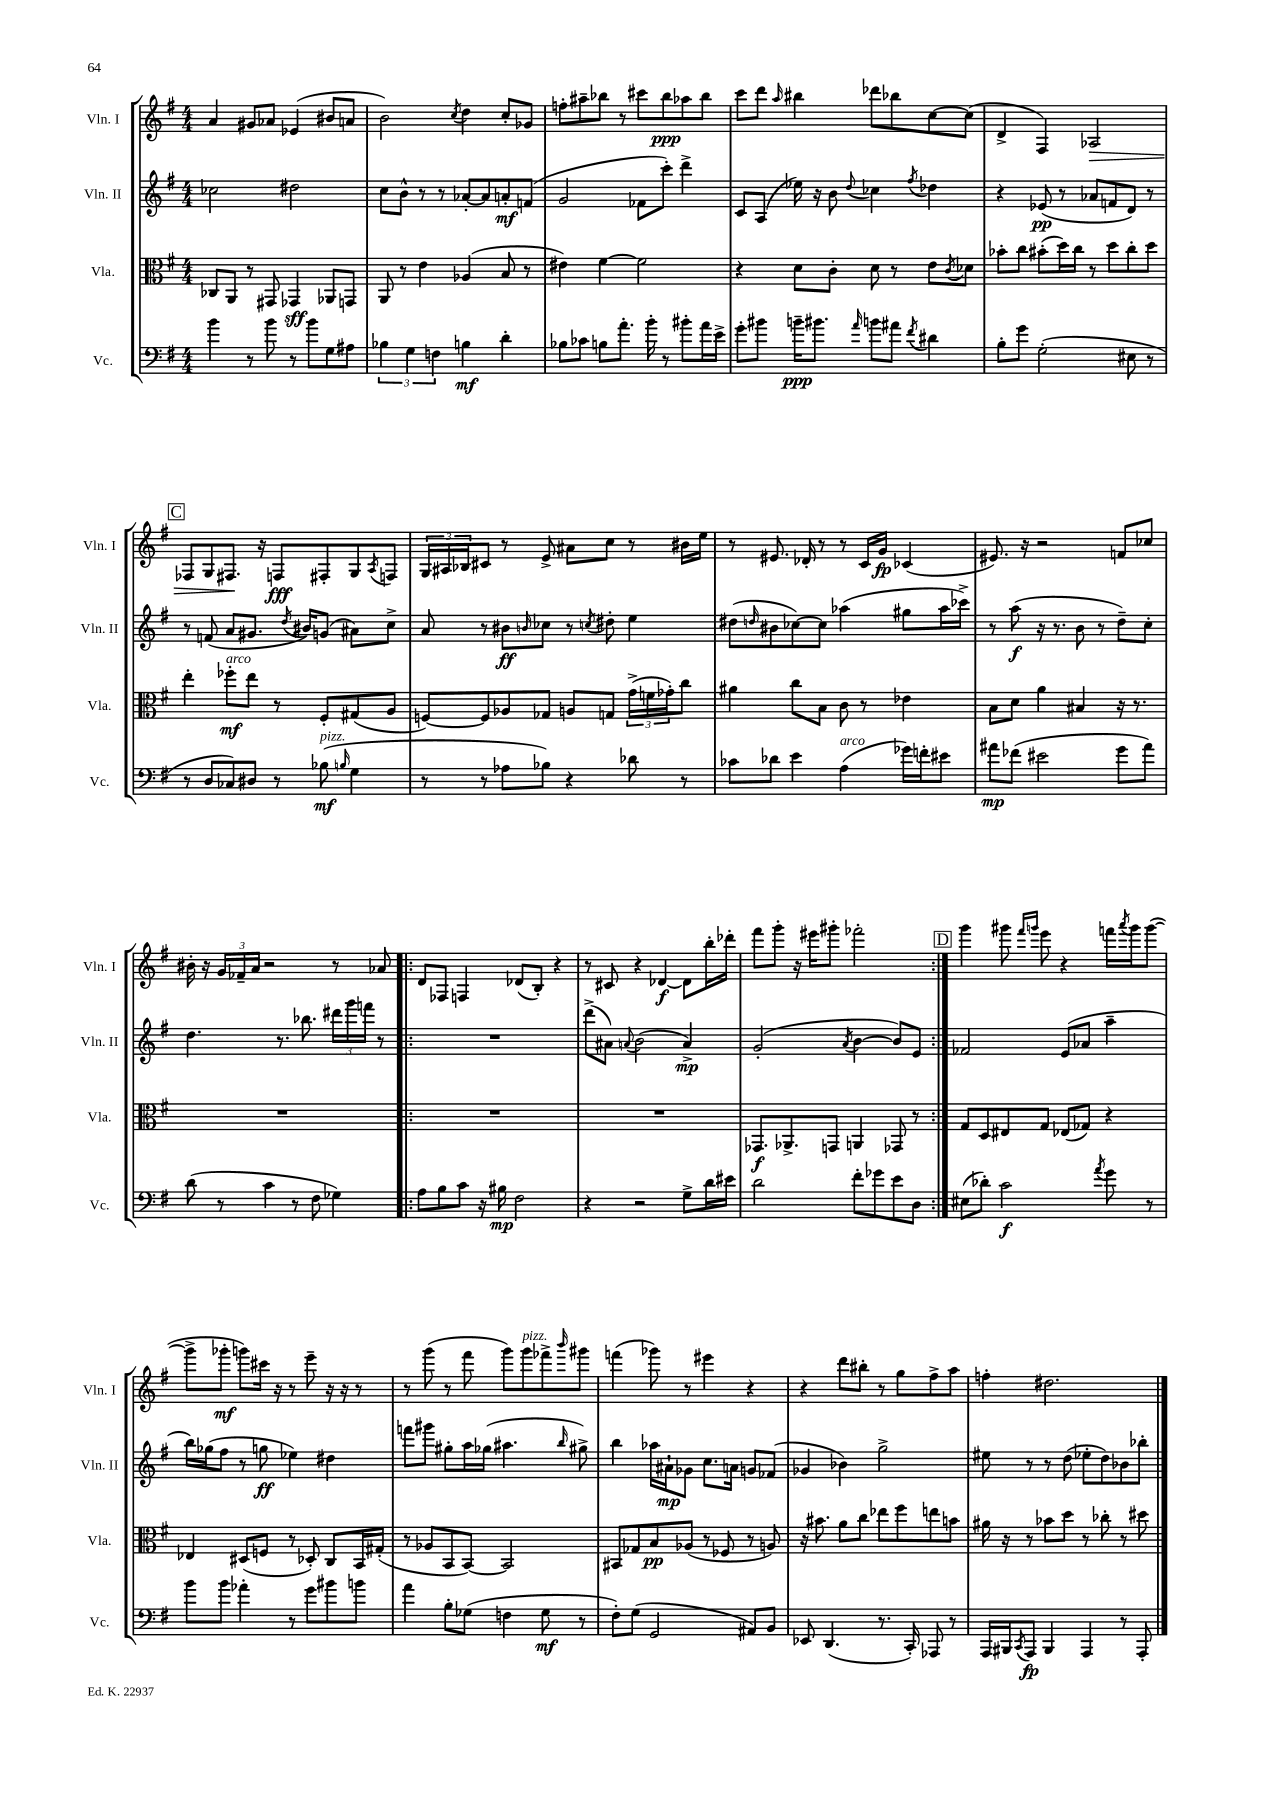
<<
\new StaffGroup <<
\new Staff = "s0" \with { instrumentName = "Vln. I" shortInstrumentName = "Vln. I" } {
    \clef treble \key g \major \numericTimeSignature \time 4/4
    a'4 gis'8 aes'8 ees'4( bis'8 a'8 |
    b'2) \acciaccatura { c''8 } d''4 c''8-. ges'8 |
    f''8-. ais''8-- bes''8 r8 cis'''8 bes''8\ppp aes''8 bes''8 |
    c'''8 d'''8 \grace { a''16 } bis''4 des'''8 bes''8 c''8~ c''8( |
    d'4-> fis4) aes2\> |
    \mark \markup { \box "C" } fes8 g8 fis8.\! r16 f8\fff fis8-. g8 \acciaccatura { a8 } f8 |
    \tuplet 3/2 { g16 ais16 bes16 } cis'8 r8 e'8-> ais'8 c''8 r8 bis'16 e''16 |
    r8 eis'8. des'16-. r8 r8 c'16 g'16\fp ces'4( |
    eis'8.) r16 r2 f'8 ces''8 |
    bis'16-. r16 \tuplet 3/2 { g'16 fes'16-- a'16 } r2 r8 aes'8 |
    \repeat volta 2 { d'8 fes8 f4 des'8( b8-.) r4 |
    r8 cis'8 r4 des'4~\f des'8 b''16-. des'''16-. |
    fis'''8 g'''8-. r16 eis'''16 gis'''8-. fes'''2-. | }
    \mark \markup { \box "D" } g'''4 gis'''8 \grace { fis'''16 g'''16 } e'''8 r4 f'''16 \acciaccatura { a'''8 } g'''16 g'''8~( |
    g'''8-> ges'''8-.\mf g'''8) cis'''16 r16 r8 e'''8-- r16 r16 r8 |
    r8 g'''8( r8 fis'''8 g'''8) g'''8^\markup { \italic "pizz." } fes'''8-> \grace { b'''16 } gis'''8 |
    f'''4( ges'''8) r8 eis'''4 r4 |
    r4 d'''8 bis''8-. r8 g''8 fis''8-> a''8 |
    f''4-. dis''2. \bar "|." |
}
\new Staff = "s1" \with { instrumentName = "Vln. II" shortInstrumentName = "Vln. II" } {
    \clef treble \key g \major \numericTimeSignature \time 4/4
    ces''2 dis''2 |
    c''8 b'8-^ r8 r8 aes'8~-. aes'8 a'8-.\mf f'8( |
    g'2 fes'8 c'''8-.) d'''4-> |
    c'8 a8( ees''16) r16 b'8 \appoggiatura { d''8 } ces''4 \acciaccatura { fis''8 } des''4 |
    r4 ees'8\pp( r8 aes'8 f'8 d'8) r8 |
    \mark \markup { \box "C" } r8 f'8( a'8 gis'8. \acciaccatura { d''8 } bis'16) g'8( ais'8) c''8-> |
    a'8 r8 bis'8\ff \grace { b'16 } ces''8 r8 \acciaccatura { c''8 } dis''8-. e''4 |
    dis''8( \grace { d''16 } bis'8 ces''8~) ces''8 aes''4( gis''8 aes''16 ces'''16->) |
    r8 a''8\f( r16 r8. b'8 r8 d''8--) c''8-. |
    d''4. r8. bes''8. \tuplet 3/2 { dis'''16 g'''16 f'''16 } r8 |
    \repeat volta 2 { R1 |
    d'''8->( ais'8) \appoggiatura { a'8 } b'2( a'4->\mp) |
    g'2-.( \acciaccatura { a'8 } b'4~ b'8) e'8 | }
    \mark \markup { \box "D" } fes'2 e'8( aes'8 a''4-- |
    b''16) ges''16( fis''8 r8 g''8\ff ees''4) dis''4 |
    f'''8 gis'''8 gis''8-. a''16 ges''16( ais''4. \grace { b''16 } gis''8->) |
    b''4 aes''16 ais'16-!\mp ges'8 c''8. a'16 g'8 fes'8( |
    ges'4 bes'4) g''2-> |
    eis''8 r8 r8 d''8( ees''8-. d''8) bes'8 bes''8-. \bar "|." |
}
\new Staff = "s2" \with { instrumentName = "Vla." shortInstrumentName = "Vla." } {
    \clef alto \key g \major \numericTimeSignature \time 4/4
    ces8 a,8 r8 gis,8 ges,4\sff aes,8 g,8 |
    a,8 r8 e'4 aes4( b8 r8 |
    eis'4) fis'4~ fis'2 |
    r4 d'8 c'8-. d'8 r8 e'8 \acciaccatura { c'8 } des'8 |
    bes'8-. c''8 bis'8-.( d''16) c''16 r8 d''8 c''8-. d''8 |
    \mark \markup { \box "C" } e''4-. fes''8-.\mf^\markup { \italic "arco" } e''8 r8 fis8-. gis8( a8 |
    f8~) f8 aes8 ges8 a8 g8 \tuplet 3/2 { g'16->( f'16 ges'16-.) } c''8 |
    ais'4 c''8 b8 c'8 r8 ees'4 |
    b8 d'8 a'4 bis4 r16 r8. |
    R1 |
    \repeat volta 2 { R1 |
    R1 |
    ges,8.\f aes,8.-> g,8 a,4 ges,8 r8 | }
    \mark \markup { \box "D" } g8 d8 eis8 g8 ees8( ges8) r4 |
    ees4 dis8( f8 r8 des8-.) c8 b,16 gis16-.( |
    r8 aes8 b,8 b,8~) b,2 |
    bis,8 ges8 b8\pp aes8( r8 fes8 r8 a8) |
    r16 bis'8. a'8 c''8 ees''8 fis''8 e''8 b'8 |
    ais'16 r16 r8 bes'8 d''8 r8 ces''8-. r8 dis''8 \bar "|." |
}
\new Staff = "s3" \with { instrumentName = "Vc." shortInstrumentName = "Vc." } {
    \clef bass \key g \major \numericTimeSignature \time 4/4
    b'4 r8 b'8 r8 b'8 g8 ais8 |
    \tuplet 3/2 { bes4 g4 f4 } b4\mf d'4-. |
    bes8 ces'8 b8 a'8.-. b'16-. r8 bis'8-. a'16 e'16-> |
    g'8-. bis'8 b'16--\ppp bis'8. \grace { a'16 } b'8 ais'8 \acciaccatura { fis'8 } dis'4 |
    b8-. g'8 g2-.( eis8 r8 |
    \mark \markup { \box "C" } r8 d8 ces8) dis8 r8 bes8\mf^\markup { \italic "pizz." }( \grace { b16 } g4 |
    r8 r8 aes8 bes8) r4 des'8 r8 |
    ces'8 des'8 e'4 a4^\markup { \italic "arco" }( ges'16) f'16-. eis'8 |
    ais'8\mp fes'8( eis'2 g'8 ais'8) |
    d'8( r8 c'4 r8 fis8 ges4) |
    \repeat volta 2 { a8 b8 c'8 r16 bis16\mp fis2 |
    r4 r2 g8-> d'16 eis'16 |
    d'2 fis'8-. ges'8 e'8 d8 | }
    \mark \markup { \box "D" } eis8( des'8-.) c'2\f \acciaccatura { a'8 } g'8 r8 |
    b'8 b'8 aes'4-. r8 g'8 bis'8 b'8 |
    a'4 b8-. ges8( f4 ges8\mf r8 |
    fis8-.) g8( g,2 ais,8) b,8 |
    ees,8 d,4.( r8. c,16-.) aes,,8 r8 |
    a,,16 bis,,16 \acciaccatura { c,8 } a,,8\fp bis,,4 a,,4 r8 a,,8-. \bar "|." |
}
>>
>>
\layout { \context { \Score \remove "Bar_number_engraver" } }
